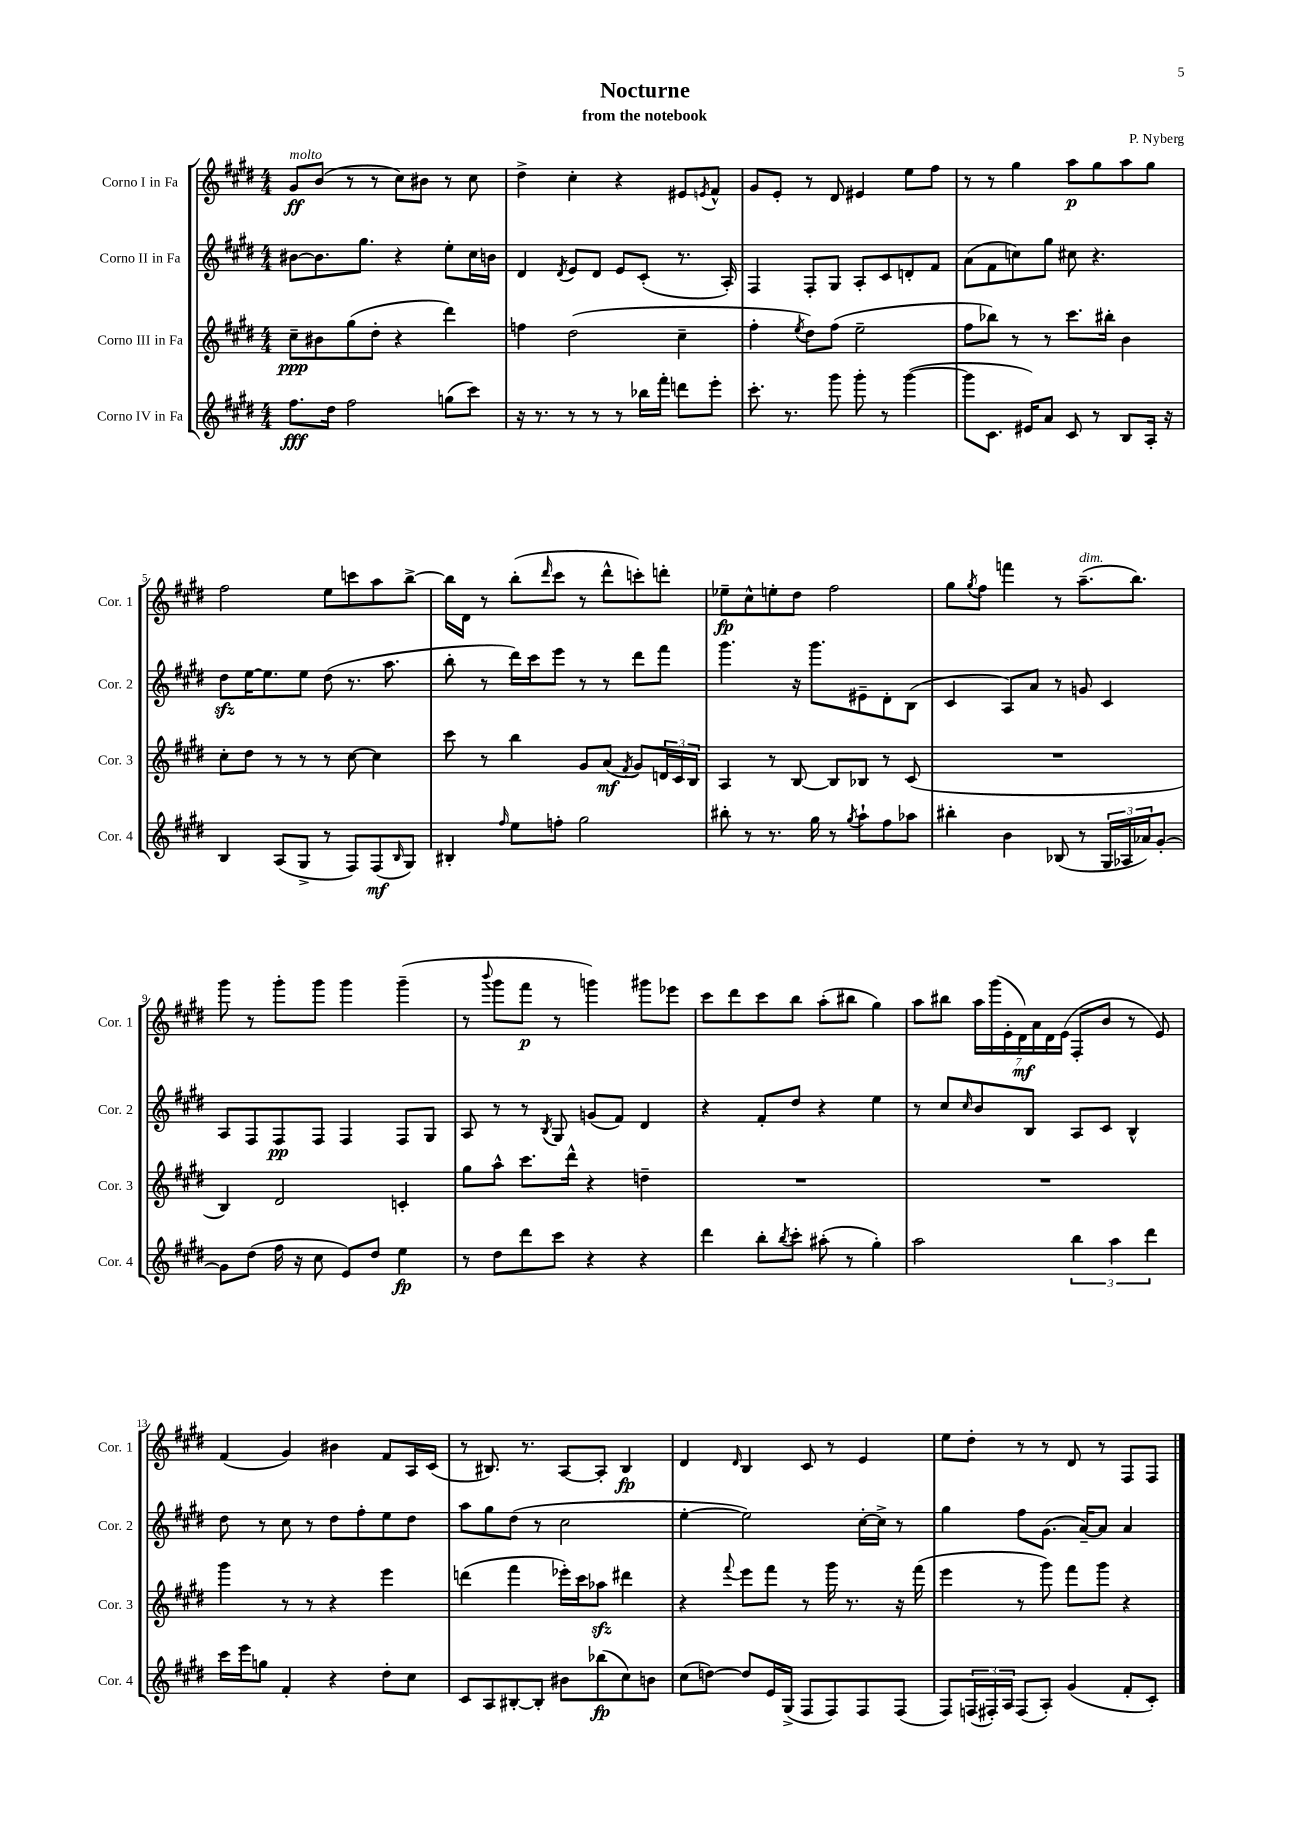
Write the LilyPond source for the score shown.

\header { title = "Nocturne" composer = "P. Nyberg" subtitle = "from the notebook" }
<<
\new StaffGroup <<
\new Staff = "s0" \with { instrumentName = "Corno I in Fa" shortInstrumentName = "Cor. 1" } {
    \clef treble \key e \major \numericTimeSignature \time 4/4
    gis'8\ff^\markup { \italic "molto" } b'8( r8 r8 cis''8) bis'8 r8 cis''8 |
    dis''4-> cis''4-. r4 eis'8 \acciaccatura { e'8 } fis'8-^ |
    gis'8 e'8-. r8 dis'8 eis'4 e''8 fis''8 |
    r8 r8 gis''4 a''8\p gis''8 a''8 gis''8 |
    fis''2 e''8 c'''8 a''8 b''8~-> |
    b''16 dis'16 r8 b''8-.( \grace { dis'''16 } cis'''8 r8 dis'''8-^ c'''8-.) d'''8-. |
    ees''8--\fp cis''8-^ e''8-. dis''8 fis''2 |
    gis''8 \acciaccatura { gis''8 } fis''8 f'''4 r8 a''8.--^\markup { \italic "dim." }( b''8.) |
    gis'''8 r8 gis'''8-. gis'''8 gis'''4 gis'''4--( |
    r8 \appoggiatura { b'''8 } gis'''8 fis'''8\p r8 g'''4) gis'''8 ees'''8 |
    cis'''8 dis'''8 cis'''8 b''8 a''8-.( bis''8 gis''4) |
    a''8 bis''8 \tuplet 7/4 { a''16 gis'''16( e'16-. dis'16\mf) a'16 dis'16 e'16( } fis8-. b'8 r8 e'8) |
    fis'4( gis'4) bis'4 fis'8 a16 cis'16( |
    r8 bis8.) r8. a8~ a8-. bis4\fp |
    dis'4 \grace { dis'16 } b4 cis'8 r8 e'4 |
    e''8 dis''8-. r8 r8 dis'8 r8 fis8 fis8 \bar "|." |
}
\new Staff = "s1" \with { instrumentName = "Corno II in Fa" shortInstrumentName = "Cor. 2" } {
    \clef treble \key e \major \numericTimeSignature \time 4/4
    bis'8~ bis'8. gis''8. r4 e''8-. cis''16 b'16 |
    dis'4 \acciaccatura { dis'8 } e'8 dis'8 e'8 cis'8-.( r8. a16-.) |
    fis4 fis8-. gis8 a8-. cis'8 d'8-. fis'8 |
    a'8( fis'8 c''8) gis''8 cis''8 r4. |
    dis''8\sfz e''16~ e''8. e''8 dis''8( r8. a''8. |
    b''8-. r8 dis'''16) cis'''16 e'''8 r8 r8 dis'''8 fis'''8 |
    gis'''4. r16 gis'''8. eis'8-- dis'8-. b8( |
    cis'4 a8) a'8 r8 g'8 cis'4 |
    a8 fis8 fis8\pp fis8 fis4 fis8 gis8 |
    a8 r8 r8 \acciaccatura { b8 } gis8 g'8( fis'8) dis'4 |
    r4 fis'8-. dis''8 r4 e''4 |
    r8 cis''8 \grace { cis''16 } b'8 b8 a8 cis'8 b4-^ |
    dis''8 r8 cis''8 r8 dis''8 fis''8-. e''8 dis''8 |
    a''8 gis''8 dis''8( r8 cis''2 |
    e''4~-. e''2) cis''16~-. cis''16-> r8 |
    gis''4 fis''8 gis'8.( a'16~--) a'8 a'4 \bar "|." |
}
\new Staff = "s2" \with { instrumentName = "Corno III in Fa" shortInstrumentName = "Cor. 3" } {
    \clef treble \key e \major \numericTimeSignature \time 4/4
    cis''8--\ppp bis'8 gis''8( dis''8-. r4 dis'''4) |
    f''4 dis''2( cis''4-- |
    fis''4-. \acciaccatura { e''8 } dis''8) fis''8( e''2-- |
    fis''8 bes''8) r8 r8 cis'''8. bis''16-. b'4 |
    cis''8-. dis''8 r8 r8 r8 cis''8~ cis''4 |
    cis'''8 r8 b''4 gis'8 a'8\mf( \acciaccatura { fis'8 } gis'8) \tuplet 3/2 { d'16 cis'16 b16 } |
    a4 r8 b8~ b8 bes8 r8 cis'8( |
    R1 |
    b4) dis'2 c'4-. |
    gis''8 a''8-^ cis'''8. dis'''16-^ r4 d''4-- |
    R1 |
    R1 |
    gis'''4 r8 r8 r4 e'''4 |
    d'''4( fis'''4 ees'''16-.) cis'''16 aes''8\sfz dis'''4 |
    r4 \appoggiatura { fis'''8 } e'''8 fis'''8 r8 gis'''16 r8. r16 fis'''16( |
    e'''4 r8 gis'''8) fis'''8 gis'''8 r4 \bar "|." |
}
\new Staff = "s3" \with { instrumentName = "Corno IV in Fa" shortInstrumentName = "Cor. 4" } {
    \clef treble \key e \major \numericTimeSignature \time 4/4
    fis''8.\fff dis''16 fis''2 g''8( cis'''8) |
    r16 r8. r8 r8 r8 bes''16 fis'''16-. d'''8 e'''8-. |
    cis'''8.-. r8. gis'''8 gis'''8-. r8 gis'''4~( |
    gis'''8 cis'8. eis'16) a'8 cis'8 r8 b8 a16-. r16 |
    b4 a8( gis8-> r8 fis8) fis8\mf( \grace { b16 } gis8) |
    bis4-. \grace { fis''16 } e''8 f''8-. gis''2 |
    bis''8-. r8 r8. gis''16 r8 \acciaccatura { gis''8 } a''8-! fis''8 aes''8 |
    bis''4-. b'4 bes8( r8 \tuplet 3/2 { gis16 aes16 aes'16) } gis'8~-. |
    gis'8 dis''8( fis''16 r16 cis''8 e'8) dis''8 e''4\fp |
    r8 dis''8 dis'''8 cis'''8 r4 r4 |
    dis'''4 b''8-. \acciaccatura { b''8 } cis'''8-. ais''8-.( r8 gis''4-.) |
    a''2 \tuplet 3/2 { b''4 a''4 dis'''4 } |
    cis'''16 e'''16 g''8 fis'4-. r4 dis''8-. cis''8 |
    cis'8 a8 bis8~-. bis8-. bis'8 bes''8\fp( cis''8) b'8 |
    cis''8( d''8~) d''8 e'16 gis16->( fis8 fis8) fis8 fis8( |
    fis8) \tuplet 3/2 { f16( fis16-.) a16 } fis8( a8-.) gis'4( fis'8-. cis'8-.) \bar "|." |
}
>>
>>
